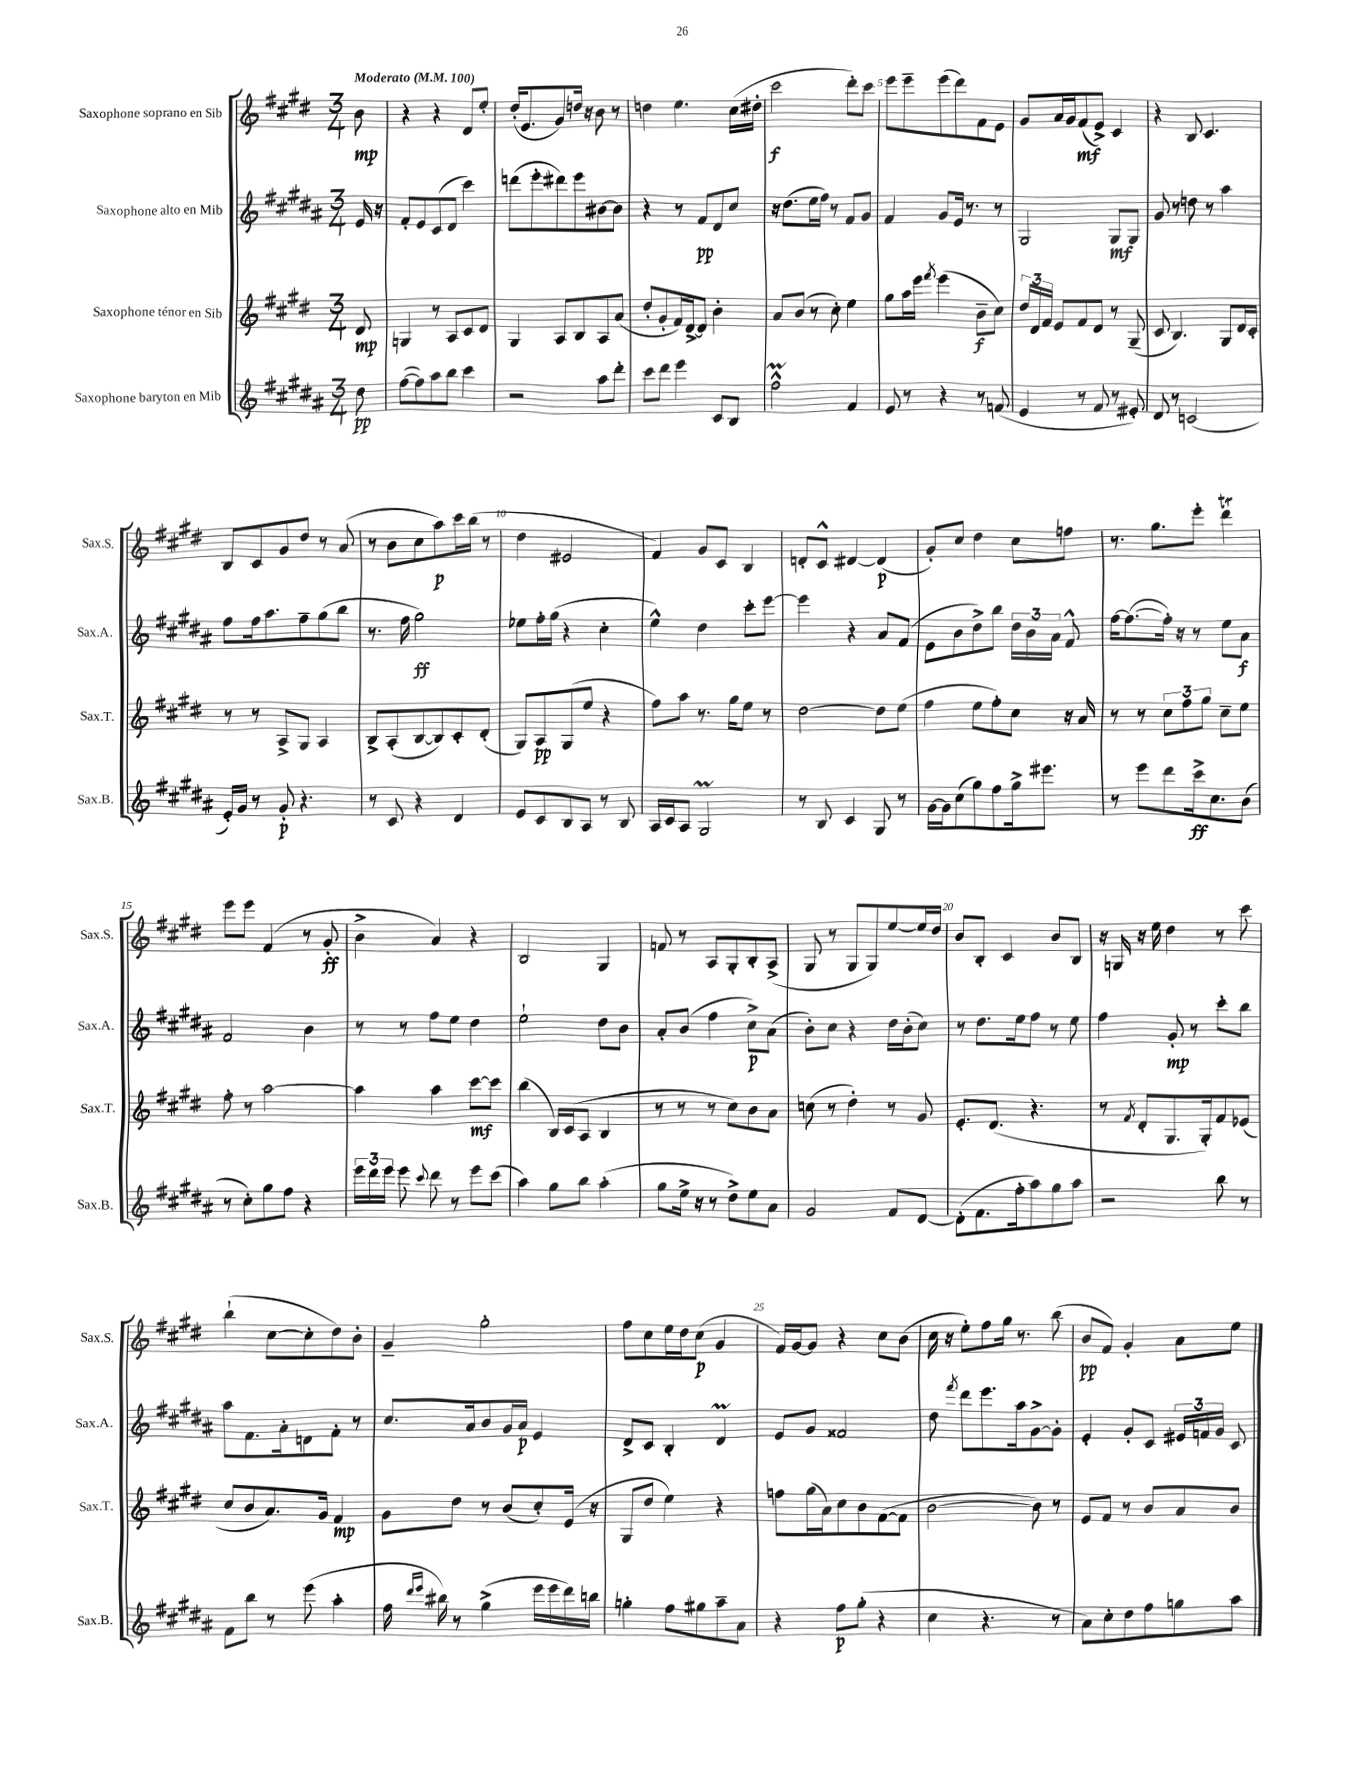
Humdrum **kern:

**kern	**kern	**kern	**kern
*staff4	*staff3	*staff2	*staff1
*clefG2	*clefG2	*clefG2	*clefG2
*k[f#c#g#d#a#]	*k[f#c#g#d#]	*k[f#c#g#d#a#]	*k[f#c#g#d#]
*M3/4	*M3/4	*M3/4	*M3/4
*MM100	*MM100	*MM100	*MM100
8dd#	8d#	16e	8b
.	.	16r	.
=	=	=	=
([8ff#	4G	8f#'	4r
8ff#])	.	8e	.
8aa#	8r	(8c#	4r
8bb	8A	8d#	.
4ccc#	8c#	4ccc#)	8d#
.	8d#	.	8ee'
=	=	=	=
2r	4G#	(8ddd	(16dd#'
.	.	.	8.e
.	.	8eee'	.
.	8A	8ddd#)	8g#)
.	8B	8eee	16dd
.	.	.	16r
8aa#	8A	[8b#	8b
8ddd#'	(8a	8b#]	8r
=	=	=	=
8ccc#	8dd#'	4r	4dd
8ddd#	8g#'	.	.
4eee	16f#)	8r	4.ee
.	[16d#^	.	.
.	8d#]	8f#	.
8c#	4b'	8d#	.
8B	.	8cc#	(16cc#
.	.	.	16dd#'
=	=	=	=
2ff#^^	8a	16r	2ccc#
.	.	(8.dd#	.
.	(8b	.	.
.	8r	16ee	.
.	.	16ff#)	.
.	8cc#')	8r	.
4f#	4ee	8f#	8ddd#')
.	.	8g#	8ccc#
=	=	=	=
8e	8gg#	4f#	8eee
8r	16aa	.	8eee~
.	16eee	.	.
.	8qfff#	.	.
4r	(4eee	8g#	(8eee
.	.	16e	8ddd#)
.	.	8.r	.
8r	8b~	.	8f#
(8f	8cc#)	8r	8e
=	=	=	=
4e	24dd#	2G#	8g#
.	24d#	.	.
.	24f#	.	.
.	8e	.	16a
.	.	.	16g#
8r	8f#	.	(8f#
8f#	8d#	.	8e^)
8r	8r	8G#	4c#
8e#')	(8G#~	8G#	.
=	=	=	=
8d#	8c#	8g#	4r
8r	4.B)	8r	.
(2c	.	8dd	8B
.	.	8r	4.c#
.	8G#	4aa#	.
.	16d#	.	.
.	16c#'	.	.
=	=	=	=
16e')	8r	8ff#	8B
16g#	.	.	.
8r	8r	16ff#	8c#
.	.	8.aa#	.
8g#'	8A^	.	8g#
4.r	8G#	8ff#~	8dd#
.	4A	(8gg#	8r
.	.	8bb	(8a
=	=	=	=
8r	8B^	8.r	8r
8c#	(8A'	.	8b
.	.	16ff#	.
4r	[8B	2gg#)	8cc#
.	8B])	.	8aa)
4d#	8c#'	.	16ccc#
.	.	.	(16bb
.	(8d#'	.	8r
=	=	=	=
8e	8G#)	8ee-	4dd#
8c#	8A	16ff#'	.
.	.	(16gg#	.
8B	(8G#	4r	2e#
8A#	8ee	.	.
8r	4r	4cc#'	.
8B	.	.	.
=	=	=	=
16A#	8ff#)	4ee^^)	4f#)
16c#	.	.	.
8A#	8aa	.	.
2G#	8.r	4dd#	8g#
.	.	.	8c#
.	16gg#	.	.
.	8ee	8ccc#'	4B
.	8r	[8eee	.
=	=	=	=
8r	[2dd#	4eee]	8d'
8B	.	.	8c#^^
4c#	.	4r	[4d#
8G#	8dd#]	8a#	(4d#]
8r	(8ee	(8f#	.
=	=	=	=
[16g#	4ff#	8e	8g#')
16g#]	.	.	.
(8cc#	.	8b	8cc#
8gg#)	8ee	8dd#^)	4dd#
8ff#	8ff#')	8bb	.
16gg#^	8cc#	24dd#	8cc#
.	.	24b	.
8.eee#	.	.	.
.	.	24a#	.
.	16r	8f#^^	8ff
.	16a	.	.
=	=	=	=
8r	8r	[16ff#	8.r
.	.	(8.ff#_	.
8eee	8r	.	.
.	.	.	8.gg#
8ddd#	12cc#	16ff#'])	.
.	.	16r	.
.	12ff#	.	.
16ccc#^	.	8r	8eee'
.	12gg#	.	.
8.cc#	.	.	.
.	8cc#~	8ee	4ddd#
(8b	8ee	8a#	.
=	=	=	=
8r	8ff#'	2f#	8eee
8cc#')	8r	.	8eee
8gg#	[2aa	.	(4f#
8ff#	.	.	.
4r	.	4b	8r
.	.	.	8g#'
=	=	=	=
24eee	4aa]	8r	4b^
24ddd#	.	.	.
24eee	.	.	.
8eee	.	8r	.
8qqccc#	.	.	.
8ddd#	4aa	8ff#	4a)
8r	.	8ee	.
8eee	[8ccc#	4dd#	4r
(8ccc#	8ccc#]	.	.
=	=	=	=
4aa#)	(4bb	2ee`	2B
8gg#	16B)	.	.
.	(16c#	.	.
8bb	8A	.	.
(4aa#'	4B	8dd#	4G#
.	.	8b	.
=	=	=	=
8gg#	8r	8a#'	8f
16ee^	8r	(8b	8r
16r	.	.	.
8r	8r	4ff#	8A
8dd#^)	8cc#)	.	8G#'
8ee	8b	8cc#^)	8B'
8a#	8a	(8a#	(8A^
=	=	=	=
2g#	(8cc	8b')	8G#
.	8r	8cc#	8r
.	4dd#')	4r	8G#
.	.	.	8G#)
8f#	8r	16dd#	[8ee
.	.	(16b'	.
[8d#	8g#	8cc#)	16ee]
.	.	.	16dd#
=	=	=	=
(8d#']	8.e'	8r	8b
8.f#	.	8.dd#	8B'
.	(8.d#	.	.
.	.	.	4c#
16ff#'	.	16ee	.
8aa#)	4.r	8ff#	.
8gg#	.	8r	8b
8aa#	.	8ee	8B
=	=	=	=
2r	8r	4ff#	16r
.	.	.	16G
.	8qf#	.	.
.	8d#'	.	16r
.	.	.	16ee
.	8.G#	8g#'	4dd#
.	.	8r	.
.	16G#')	.	.
8bb	8f#	8ccc#'	8r
8r	(8e-	8bb	8ccc#
=	=	=	=
8f#	8cc#	8aa#	(4bb`
8bb	8b	8.f#	.
8r	8.a)	.	[8cc#
.	.	16a#'	.
(8eee	.	8d	8cc#']
.	16g#	.	.
4aa#'	4f#	8f#'	8dd#)
.	.	8r	8b'
=	=	=	=
16ff#	8g#	8.cc#	4g#~
16qqddd#	.	.	.
16qqeee	.	.	.
16bb#)	.	.	.
8r	8dd#	.	.
.	.	16a#	.
(4gg#^	8r	8b	2gg#'
.	(8b	16g#	.
.	.	16a#	.
16eee	8cc#')	4e	.
16eee	.	.	.
16ddd#)	(16e	.	.
16bb	16r	.	.
=	=	=	=
4gg'	8G#	8d#^	8ff#
.	8dd#	8c#	8cc#
8ff#	4ee)	4B'	16ee
.	.	.	16dd#
8gg#	.	.	(8cc#
8aa#~	4r	4d#	4g#
8a#	.	.	.
=	=	=	=
4r	8ff	8e	16f#)
.	.	.	[16g#
.	(16gg#	8g#	8g#]
.	16a)	.	.
8ff#	8cc#	2f##	4r
(8gg#'	8b	.	.
4r	([8f#	.	8cc#
.	8f#]	.	(8b
=	=	=	=
4cc#	[2b	8dd#	16cc#
.	.	.	16r
.	.	8qfff#	.
.	.	8ddd#	8ee')
4.r	.	8.eee	8ff#
.	.	.	16gg#
.	.	16aa#	8.r
.	8b])	[8g#^	.
8r	8r	8g#']	(8bb
=	=	=	=
8a#)	8e	4e'	8b
8cc#'	8f#	.	8f#)
8dd#	8r	8g#'	4g#'
8ff#	8b	8c#	.
8gg	8a	24e#	8a
.	.	24f	.
.	.	24g#	.
8aa#	8b	8c#	8ee
==	==	==	==
*-	*-	*-	*-
